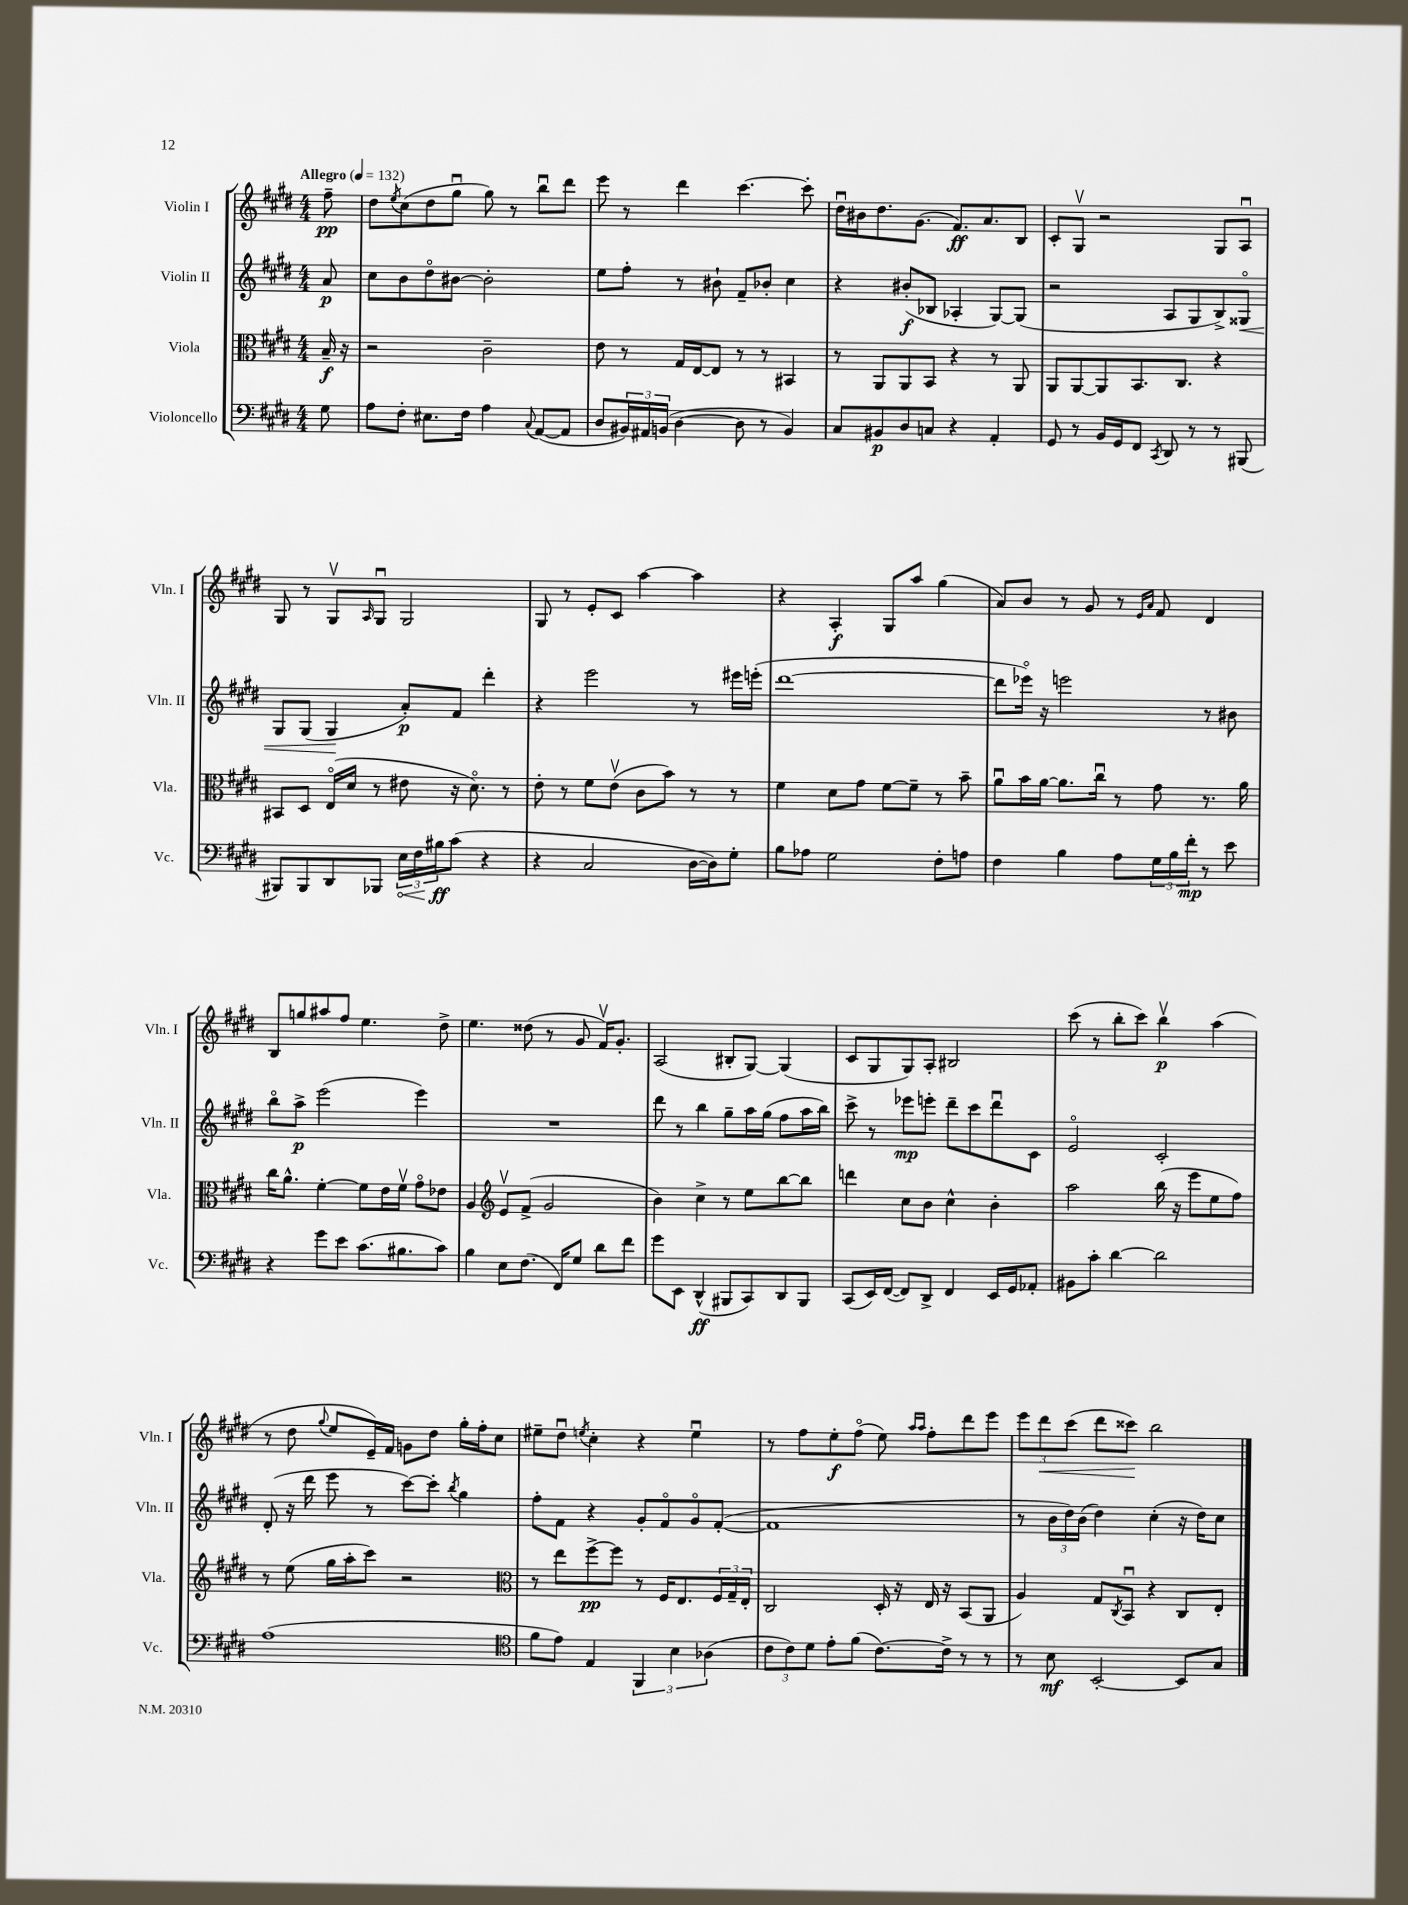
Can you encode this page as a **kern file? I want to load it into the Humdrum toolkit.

**kern	**kern	**kern	**kern
*staff4	*staff3	*staff2	*staff1
*clefF4	*clefC3	*clefG2	*clefG2
*k[f#c#g#d#]	*k[f#c#g#d#]	*k[f#c#g#d#]	*k[f#c#g#d#]
*M4/4	*M4/4	*M4/4	*M4/4
*MM132	*MM132	*MM132	*MM132
8G#	16B~	8a	8ff#~
.	16r	.	.
=	=	=	=
8A	2r	8cc#	8dd#
.	.	.	8qee
8F#'	.	8b	(8cc#
8.E#	.	8dd#o	8dd#
.	.	[8b#	8gg#u
16F#	.	.	.
4A	2c#~	2b#']	8gg#)
.	.	.	8r
8qqC#	.	.	.
([8AA	.	.	8bbu
8AA]	.	.	8ddd#
=	=	=	=
8D#	8e	8ee	8eee
24BB#)	8r	8ff#'	8r
24AA#	.	.	.
(24BB	.	.	.
[4D#	16G#	8r	4ddd#
.	[16E	.	.
.	8E]	8b#`	.
8D#]	8r	8f#~	[4.ccc#
8r	8r	8b-'	.
4BB)	4BB#	4cc#	.
.	.	.	8ccc#']
=	=	=	=
8C#	8r	4r	16dd#u
.	.	.	16b#
8BB#	8AA	.	8.dd#
8D#	8AA	(8b#'	.
.	.	.	(8.g#
8C	8BB	8B-	.
4r	4r	4A-'	8.f#)
.	.	.	8.a
4AA'	8r	[8G#)	.
.	8AA	(8G#]	8B
=	=	=	=
8GG#	8AA	2r	8c#'
8r	[8AA	.	8G#v
16BB	8AA]	.	2r
16GG#	.	.	.
8FF#	8.BB	.	.
8qCC#	.	.	.
8DD#	.	8A	.
.	8.C#	.	.
8r	.	8G#	.
8r	4r	8B^)	8G#
(8BBB#	.	8G##o	8Au
=	=	=	=
8BBB#)	8BB#	8G#	8G#
8BBB#	8D#	(8G#	8r
8DD#	(16Eo	4G#	8G#v
.	16d#	.	.
.	.	.	16qqA
8BBB-	8r	.	8G#u
24E	8e#	8a')	2G#
24F#	.	.	.
24B#	.	.	.
(8c#	16r	8f#	.
.	8.d#o)	.	.
4r	.	4ddd#'	.
.	8r	.	.
=	=	=	=
4r	8e'	4r	8G#
.	8r	.	8r
2C#	8f#	2eee	8e'
.	(8ev	.	8c#
.	8c#	.	[4aa
.	8b)	.	.
[16D#	8r	8r	4aa]
16D#])	.	.	.
8G#'	8r	16eee#	.
.	.	(16eee'	.
=	=	=	=
8B	4f#	[1ddd#	4r
8A-	.	.	.
2G#	8d#	.	4A'
.	8g#	.	.
.	[8f#	.	8G#
.	8f#~]	.	8aa
8F#'	8r	.	(4gg#
8A	8b~	.	.
=	=	=	=
4F#	8au	8ddd#]	8a)
.	16b	16eee-o)	8b
.	[16a	16r	.
4B	8.a]	2eee	8r
.	.	.	8g#
.	16cc#u	.	.
8A	8r	.	8r
.	.	.	16qqe
.	.	.	16qqa
24G#	8g#	.	8f#
24B	.	.	.
24f#'	.	.	.
8r	8.r	8r	4d#
8e	.	8b#	.
.	16a	.	.
=	=	=	=
4r	16cc#	8bbo	8B
.	8.a^^	.	.
.	.	8aa^	8gg
8g#	[4f#'	(2eee	8aa#
8e	.	.	8ff#
(8.c#	8f#]	.	4.ee
.	16e	.	.
8.B#	16f#v	.	.
.	8g#o	4eee)	.
8c#)	8e-	.	8dd#^
=	=	=	=
4B	4A	1r	4.ee
*	*clefG2	*	*
8E	8ev	.	.
(8.F#	(8f#^	.	(8dd##
.	2g#	.	8r
16FF#)	.	.	.
8G#	.	.	8g#
8d#	.	.	16f#v)
.	.	.	8.g#'
8f#	.	.	.
=	=	=	=
8g#	4b)	8ddd#	(2A
8EE	.	8r	.
(4DD#^^	4cc#^	4bb	.
8BBB#	8r	8gg#~	8B#'
8CC#)	8ee	16aa	[8G#)
.	.	(16gg#	.
8DD#	[8bb	8ff#	(4G#]
8BBB#	8bb]	16aa	.
.	.	16bb)	.
=	=	=	=
(8CC#	4ddd	8ccc#^	8c#
16EE)	.	8r	8G#
([16FF#	.	.	.
8FF#])	8cc#	8eee-	8G#)
8DD#^	8b	8eee'	8A'
4FF#	4cc#^^	8ddd#~	2B#
.	.	8ccc#	.
16EE	4b'	8ddd#u	.
16GG#	.	.	.
8AA-'	.	8c#	.
=	=	=	=
8BB#	2aa	2eo	(8ccc#
8c#'	.	.	8r
[4d#	.	.	8bb'
.	.	.	8ccc#)
2d#]	(16bb	2c#'	4bbv
.	16r	.	.
.	8eee	.	.
.	8ee	.	(4aa
.	8ff#)	.	.
=	=	=	=
(1A	8r	(8d#'	8r
.	(8ee	16r	8dd#
.	.	16ddd#	.
.	.	.	8qqgg#
.	16gg#	8eee	8ee
.	16aa'	.	.
.	8ccc#)	8r	16e~)
.	.	.	16f#
.	2r	[8ccc#)	8g
.	.	8ccc#']	8dd#
.	.	8qbb	.
.	.	4gg#	16gg#'
.	.	.	16ff#'
.	.	.	8cc#
=	=	=	=
*clefC4	*clefC3	*	*
8f#	8r	8ff#'	8ee#~
8e)	8ee	8f#	8dd#u
.	.	.	8qee
4E	[8ff#^	4r	4cc#'
.	8ff#]	.	.
6FF#	8r	8g#'	4r
.	16F#	8f#o	.
6B	.	.	.
.	8.E	.	.
.	.	8g#o	4eeu
(6A-	.	.	.
.	24F#	([8f#'	.
.	24G#~	.	.
.	24E'	.	.
=	=	=	=
12c#	2C#	1f#]	8r
12c#)	.	.	.
.	.	.	8ff#
12d#	.	.	.
8e'	.	.	8ee'
(8f#	.	.	(8ff#o
[8.c#)	16D#'	.	8ee)
.	16r	.	.
.	.	.	16qqaa
.	.	.	16qqaa
.	16E	.	8ff#'
16c#^]	16r	.	.
8r	(8BB	.	8ddd#
8r	8AA	.	8eee
=	=	=	=
8r	4A)	8r	12eee
.	.	.	12ddd#
8B	.	24b	.
.	.	24dd#)	(12ccc#
.	.	(24b	.
[2BB'	8G#	4dd#)	8ddd#
.	8qC#	.	.
.	8BBu	.	8ccc##)
.	4r	(4cc#'	2bb
8BB]	8C#	16r	.
.	.	16dd#)	.
8G#	8E'	8cc#	.
==	==	==	==
*-	*-	*-	*-
